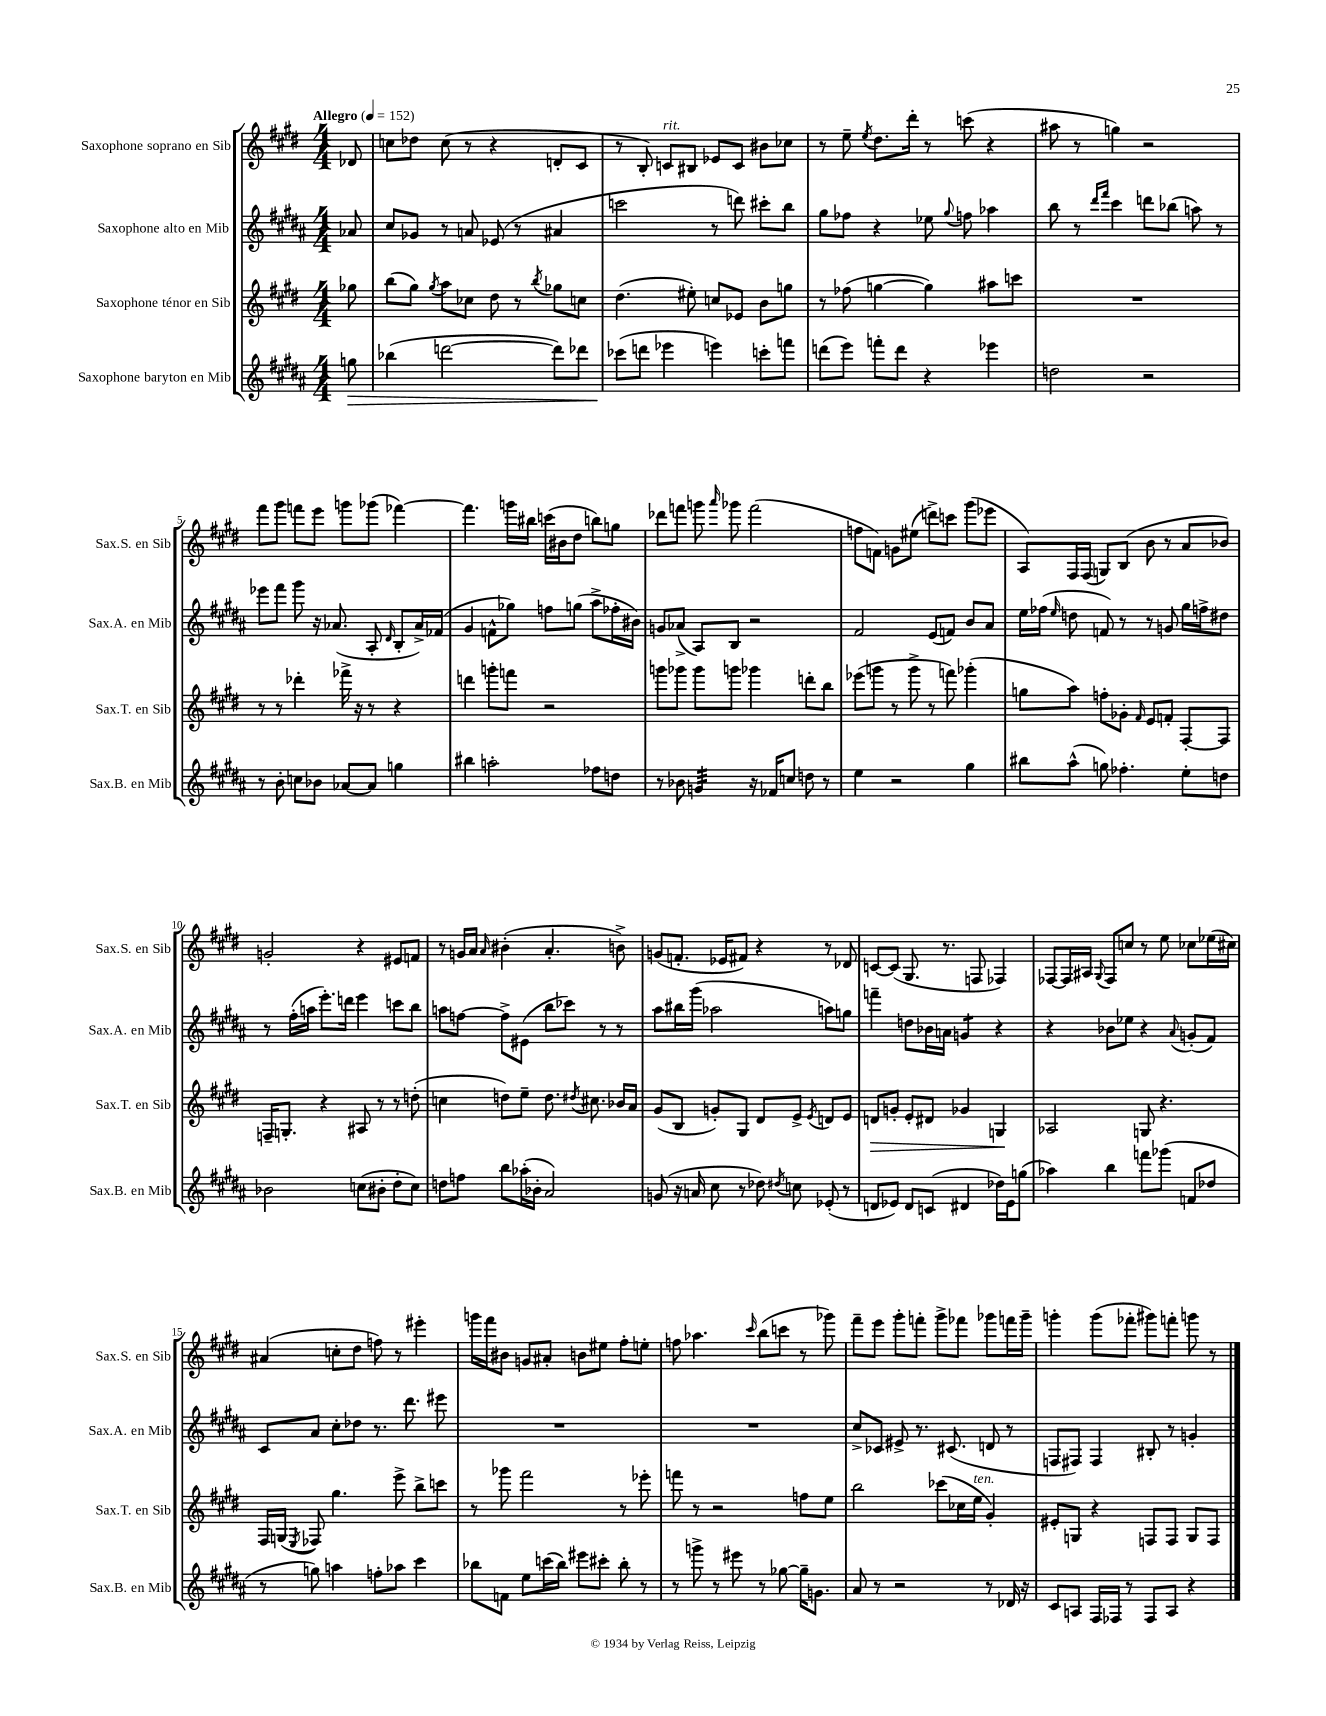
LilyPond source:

<<
\new StaffGroup <<
\new Staff = "s0" \with { instrumentName = "Saxophone soprano en Sib" shortInstrumentName = "Sax.S. en Sib" } {
    \clef treble \key e \major \numericTimeSignature \time 4/4 \partial 8 \tempo "Allegro" 4 = 152
    \autoBeamOff des'8 |
    c''8[ des''8] c''8( r8 r4 d'8[-. cis'8] |
    r8 b8-.) c'8[^\markup { \italic "rit." } bis8] ees'8[ c'8] bis'8[ ces''8] |
    r8 e''8-- \acciaccatura { e''8 } dis''8.[ dis'''16]-. r8 c'''8( r4 |
    ais''8 r8 g''4) r2 |
    fis'''8[ gis'''8] f'''8[ e'''8] g'''8[ ges'''8]( fes'''4~) |
    fes'''4. g'''16[ bis''16] c'''16[( bis'16 dis''8] b''8[) g''8] |
    des'''8[ f'''8] g'''8 \grace { a'''16 } ges'''8 f'''2( |
    f''8[ f'8]) g'8[ eis''8]( d'''8[->) c'''8] gis'''8[( ees'''8] |
    a8[) fis16 fis16]( g8[) b8]( b'8 r8 a'8[ bes'8]) |
    g'2-. r4 eis'8[ f'8] |
    r8 g'16[ a'16] \grace { a'16 } bis'4-.( a'4.-. b'8->) |
    g'8[( f'8.]-. ees'16[ fis'8]) r4 r8 des'8 |
    c'8[~ c'8]( gis8. r8. f8 fes4) |
    fes8[~ fes16 ais16] \appoggiatura { gis8 } fes8[ c''8] r8 e''8 ces''8[ ees''16( cis''16]) |
    ais'4( c''8[-. dis''8] f''8) r8 eis'''4-. |
    g'''16[ fis'''16 bis'8] g'8[ ais'8]-. b'8[ eis''8] fis''8[-. e''8]-. |
    f''8 aes''4. \grace { cis'''16 } b''8[( c'''8] r8 ges'''8) |
    fis'''8[-- e'''8] gis'''8[-. f'''8]-. gis'''8[-> fes'''8] ges'''8[ f'''16 ges'''16]-- |
    g'''4-. g'''8[( fes'''8]-. gis'''8[) f'''8]-. g'''8 r8 \bar "|." |
}
\new Staff = "s1" \with { instrumentName = "Saxophone alto en Mib" shortInstrumentName = "Sax.A. en Mib" } {
    \clef treble \key b \major \numericTimeSignature \time 4/4 \partial 8
    \autoBeamOff aes'8 |
    cis''8[ ges'8] r8 a'8 ees'8( r8 ais'4 |
    c'''2 r8 d'''8) cis'''8[-. b''8] |
    gis''8[ fes''8] r4 ees''8 \appoggiatura { gis''8 } f''8 aes''4 |
    b''8 r8 \grace { dis'''16[ fis'''16] } cis'''4 d'''8[ bes''8]( a''8) r8 |
    ees'''8[ fis'''8] gis'''8 r16 aes'8.( ais8-. \grace { dis'16 } b8[-. aes'16->) fes'16]( |
    gis'4 f'8[-^ ges''8]) f''8[ g''8]( ais''8[-> fes''16-. bis'16]) |
    g'8[ aes'8]->( ais8[) b8] r2 |
    fis'2 e'8[( f'8]) b'8[ ais'8] |
    e''16[ fes''16]( \grace { e''16 } d''8 f'8) r8 r8 g'8 gis''16[ f''16-> dis''8] |
    r8 fis''16[-.( a''16] e'''8.[-.) d'''16] e'''4 c'''8[ b''8] |
    a''8[ f''8]~ f''8[-> eis'8]( b''8[ ces'''8]) r8 r8 |
    ais''8[ bis''16 gis'''16]( aes''2 a''8[) g''8] |
    f'''4-- d''8[ bes'16 a'16] g'4:8 r4 |
    r4 bes'8[ ees''8] r4 \appoggiatura { ais'8 } g'8[-.( fis'8]) |
    cis'8[ ais'8] cis''8[-. des''8] r8. dis'''8. eis'''8 |
    R1 |
    R1 |
    cis''8[-> ces'8] eis'8-> r8. cis'8.( d'8 r8 |
    f8[ fis8]) fis4 bis8-. r8 g'4-. \bar "|." |
}
\new Staff = "s2" \with { instrumentName = "Saxophone ténor en Sib" shortInstrumentName = "Sax.T. en Sib" } {
    \clef treble \key e \major \numericTimeSignature \time 4/4 \partial 8
    \autoBeamOff ges''8 |
    b''8[( gis''8]) \acciaccatura { gis''8 } a''8[ ces''8] dis''8 r8 \acciaccatura { b''8 } ges''8[ c''8] |
    dis''4.( eis''8-.) c''8[ ees'8] b'8[ g''8] |
    r8 fes''8( g''4~ g''4) ais''8[ c'''8] |
    R1 |
    r8 r8 des'''4-. fes'''16-> r16 r8 r4 |
    d'''4 g'''8[-. f'''8] r2 |
    g'''8[ ges'''8] ges'''8[ g'''8] ges'''4 d'''8[-. b''8] |
    ees'''8[( g'''8] r8 g'''8-> r8 f'''8) ges'''4-.( |
    g''8[ a''8]) f''8[-. ges'8]-. \grace { fis'16 } e'8[ f'8]-. fis8[~-. fis8] |
    f16[-- g8.]-. r4 ais8 r8 r8 d''8-.( |
    c''4 d''8[) e''8]-- d''8. \acciaccatura { dis''8 } cis''8. bes'16[ a'16] |
    gis'8[( b8] g'8[-.) gis8] dis'8[ e'8]-> \acciaccatura { e'8 } d'8[ e'8] |
    d'8[\> g'8]-. e'8[-. dis'8] ges'4 g4\! |
    aes2 g8 r4. |
    fis16[ g16]( \acciaccatura { e8 } fes8) gis''4. e'''8-> b''8[-> c'''8] |
    r8 ges'''8 fis'''2 r8 ees'''8-. |
    f'''8 r8 r2 f''8[ e''8] |
    b''2 ces'''8[( ces''16 e''16]^\markup { \italic "ten." } gis'4-.) |
    eis'8[-. g8] r4 f8[ f8] g8[ f8] \bar "|." |
}
\new Staff = "s3" \with { instrumentName = "Saxophone baryton en Mib" shortInstrumentName = "Sax.B. en Mib" } {
    \clef treble \key b \major \numericTimeSignature \time 4/4 \partial 8
    \autoBeamOff g''8\> |
    bes''4( d'''2~ d'''8[) des'''8] |
    ces'''8[\!( d'''8] ees'''4 e'''4) c'''8[-. f'''8] |
    d'''8[( e'''8]) f'''8[-. d'''8] r4 ees'''4 |
    d''2 r2 |
    r8 b'8-. c''8[ bes'8] aes'8[~ aes'8] g''4 |
    bis''4 a''2-. fes''8[ d''8] |
    r8 bes'8 g'4:32 r16 fes'16[ c''8] d''8 r8 |
    e''4 r2 gis''4 |
    bis''8[ ais''8]-^( g''8) fes''4.-. e''8[-. d''8] |
    bes'2 c''8[( bis'8]-. dis''8[-. c''8]) |
    d''8[ f''8] b''8[ aes''16-.( bes'16]-. ais'2) |
    g'8( r16 a'16 cis''8 r8 des''8) \acciaccatura { dis''8 } c''8 ees'8-.( r8 |
    d'8[ ees'8]) d'8[ c'8]( dis'4 des''16[) ees'16 g''8]( |
    aes''4) b''4 f'''8[ ges'''8]( f'8[ des''8] |
    r8 g''8) a''4 f''8[-. aes''8] cis'''4 |
    bes''8[ f'8] e''8[ c'''16( bes''16]) eis'''8[ cis'''8]-. bes''8-. r8 |
    r8 g'''8-> r8 eis'''8 r8 ges''8~ ges''16[-- g'8.] |
    ais'8 r8 r2 r8 des'16 r16 |
    cis'8[ a8] fis16[ fes16] r8 fes8[ a8] r4 \bar "|." |
}
>>
>>
